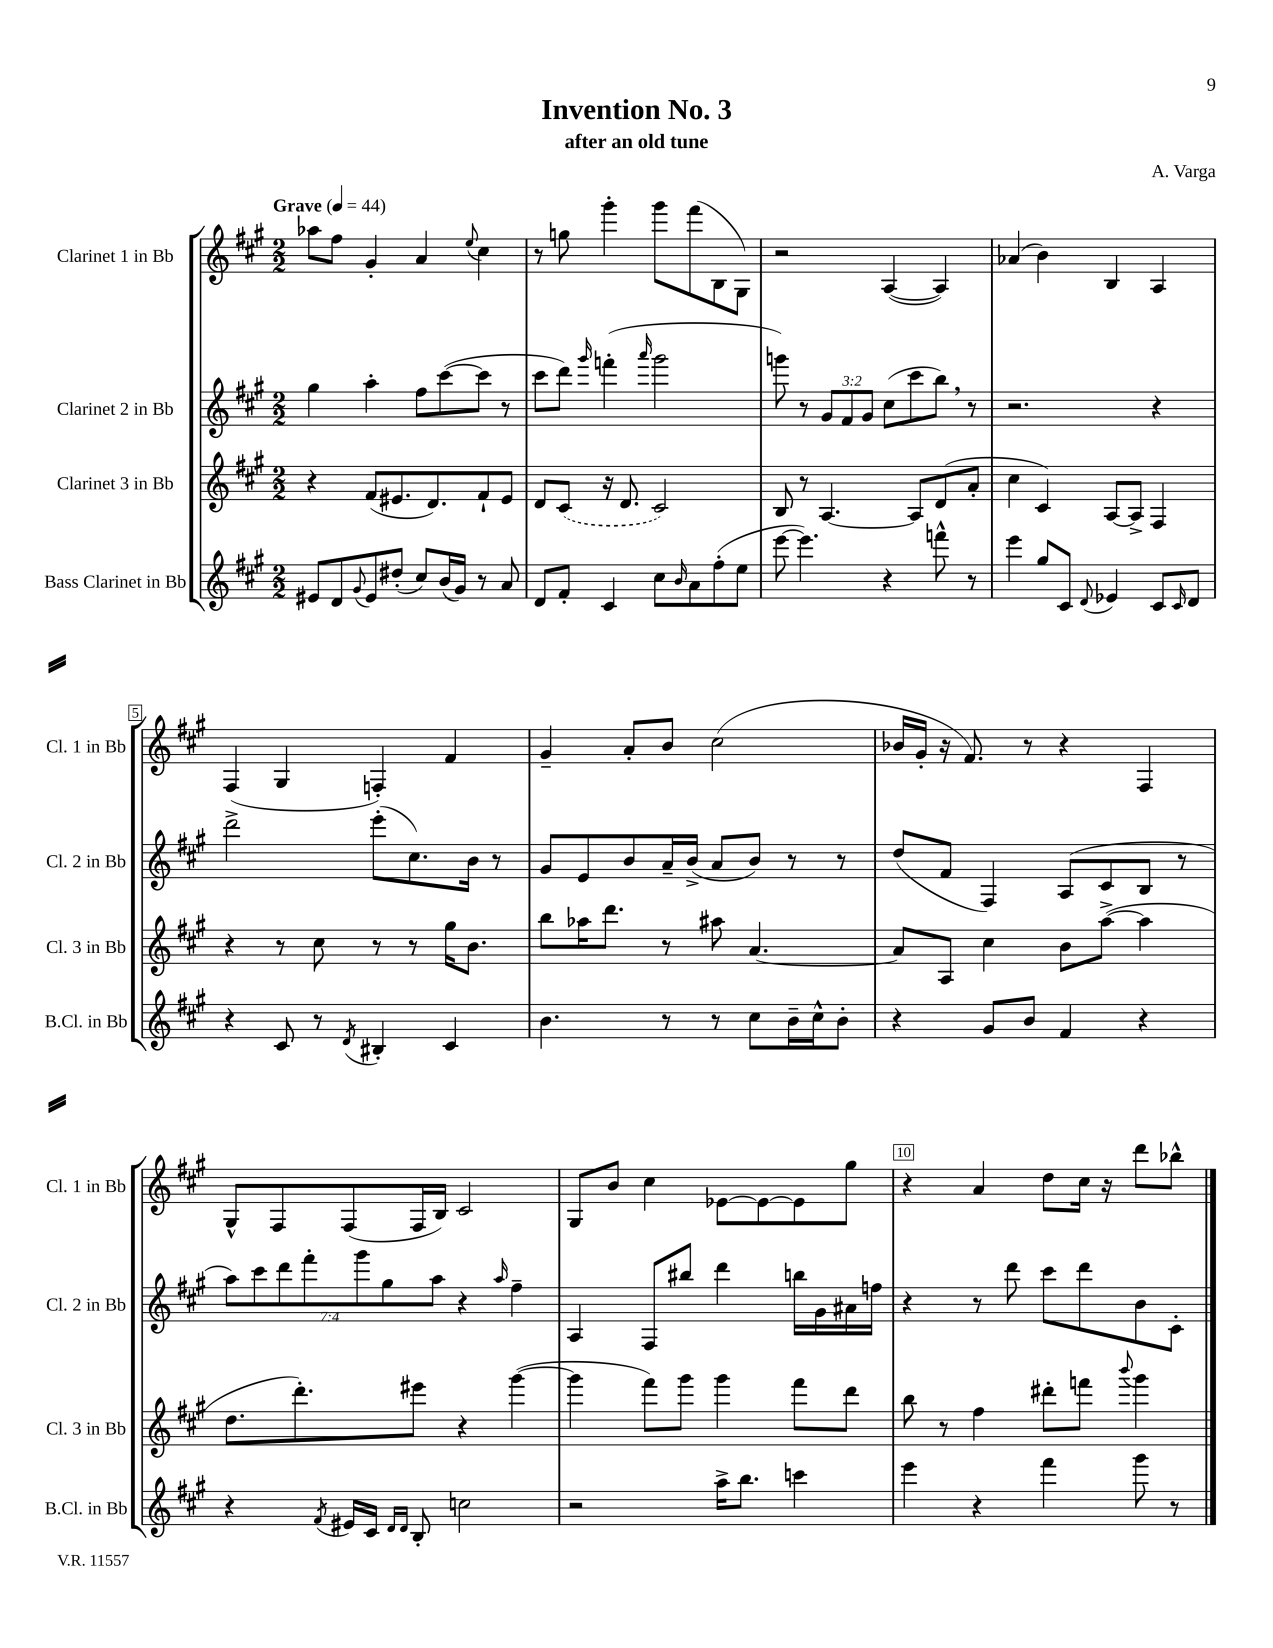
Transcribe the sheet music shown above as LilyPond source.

\header { title = "Invention No. 3" composer = "A. Varga" subtitle = "after an old tune" }
<<
\new StaffGroup <<
\new Staff = "s0" \with { instrumentName = "Clarinet 1 in Bb" shortInstrumentName = "Cl. 1 in Bb" } {
    \clef treble \key a \major \numericTimeSignature \time 2/2 \tempo "Grave" 4 = 44
    aes''8 fis''8 gis'4-. a'4 \appoggiatura { e''8 } cis''4 |
    r8 g''8 gis'''4-. gis'''8 fis'''8( b8 gis8) |
    r2 a4~( a4) |
    aes'4( b'4) b4 a4 |
    fis4( gis4 f4-.) fis'4 |
    gis'4-- a'8-. b'8 cis''2( |
    bes'16 gis'16-. r16 fis'8.) r8 r4 fis4 |
    gis8-^ fis8 fis8( fis16 b16) cis'2 |
    gis8 b'8 cis''4 ees'8~ ees'8~ ees'8 gis''8 |
    r4 a'4 d''8 cis''16 r16 d'''8 bes''8-^ \bar "|." |
}
\new Staff = "s1" \with { instrumentName = "Clarinet 2 in Bb" shortInstrumentName = "Cl. 2 in Bb" } {
    \clef treble \key a \major \numericTimeSignature \time 2/2 \override Staff.TupletNumber.text = #tuplet-number::calc-fraction-text
    gis''4 a''4-. fis''8 cis'''8~( cis'''8 r8 |
    cis'''8 d'''8) \grace { gis'''16 } f'''4-.( \grace { a'''16 } gis'''2 |
    g'''8) r8 \tuplet 3/2 { gis'8 fis'8 gis'8 } cis''8( cis'''8 b''8) \breathe r8 |
    r2. r4 |
    d'''2-> e'''8-.( cis''8.) b'16 r8 |
    gis'8 e'8 b'8 a'16-- b'16->( a'8 b'8) r8 r8 |
    d''8( fis'8 fis4) a8( cis'8 b8 r8 |
    \tuplet 7/4 { a''8) cis'''8 d'''8 fis'''8-. gis'''8 gis''8 a''8 } r4 \grace { a''16 } fis''4-- |
    a4 fis8 bis''8 d'''4 b''16 gis'16 ais'16 f''16 |
    r4 r8 d'''8 cis'''8 d'''8 b'8 cis'8-. \bar "|." |
}
\new Staff = "s2" \with { instrumentName = "Clarinet 3 in Bb" shortInstrumentName = "Cl. 3 in Bb" } {
    \clef treble \key a \major \numericTimeSignature \time 2/2
    r4 fis'8( eis'8. d'8.) fis'8-! eis'8 |
    d'8 \once \slurDashed cis'8( r16 d'8. cis'2) |
    b8 r8 a4.~ a8 d'8( a'8-. |
    cis''4 cis'4) a8~ a8-> fis4 |
    r4 r8 cis''8 r8 r8 gis''16 b'8. |
    b''8 aes''16 d'''8. r8 ais''8 a'4.~ |
    a'8 a8 cis''4 b'8 a''8~->( a''4 |
    d''8. d'''8.-.) eis'''8 r4 gis'''4~( |
    gis'''4 fis'''8) gis'''8 gis'''4 fis'''8 d'''8 |
    b''8 r8 fis''4 dis'''8-. f'''8 \appoggiatura { b'''8 } gis'''4 \bar "|." |
}
\new Staff = "s3" \with { instrumentName = "Bass Clarinet in Bb" shortInstrumentName = "B.Cl. in Bb" } {
    \clef treble \key a \major \numericTimeSignature \time 2/2
    eis'8 d'8 \appoggiatura { gis'8 } eis'8 dis''8-.( cis''8) b'16( gis'16) r8 a'8 |
    d'8 fis'8-. cis'4 cis''8 \grace { b'16 } a'8 fis''8-.( e''8 |
    e'''8~ e'''4.) r4 f'''8-^ r8 |
    e'''4 gis''8 cis'8 \appoggiatura { d'8 } ees'4 cis'8 \grace { cis'16 } d'8 |
    r4 cis'8 r8 \acciaccatura { d'8 } bis4-. cis'4 |
    b'4. r8 r8 cis''8 b'16-- cis''16-^ b'8-. |
    r4 gis'8 b'8 fis'4 r4 |
    r4 \acciaccatura { fis'8 } eis'16 cis'16 \grace { d'16 d'16 } b8-. c''2 |
    r2 a''16-> b''8. c'''4 |
    e'''4 r4 fis'''4 gis'''8 r8 \bar "|." |
}
>>
>>
\layout { \context { \Score \override BarNumber.break-visibility = ##(#f #t #t) barNumberVisibility = #(every-nth-bar-number-visible 5) \override BarNumber.stencil = #(make-stencil-boxer 0.1 0.3 ly:text-interface::print) } }
